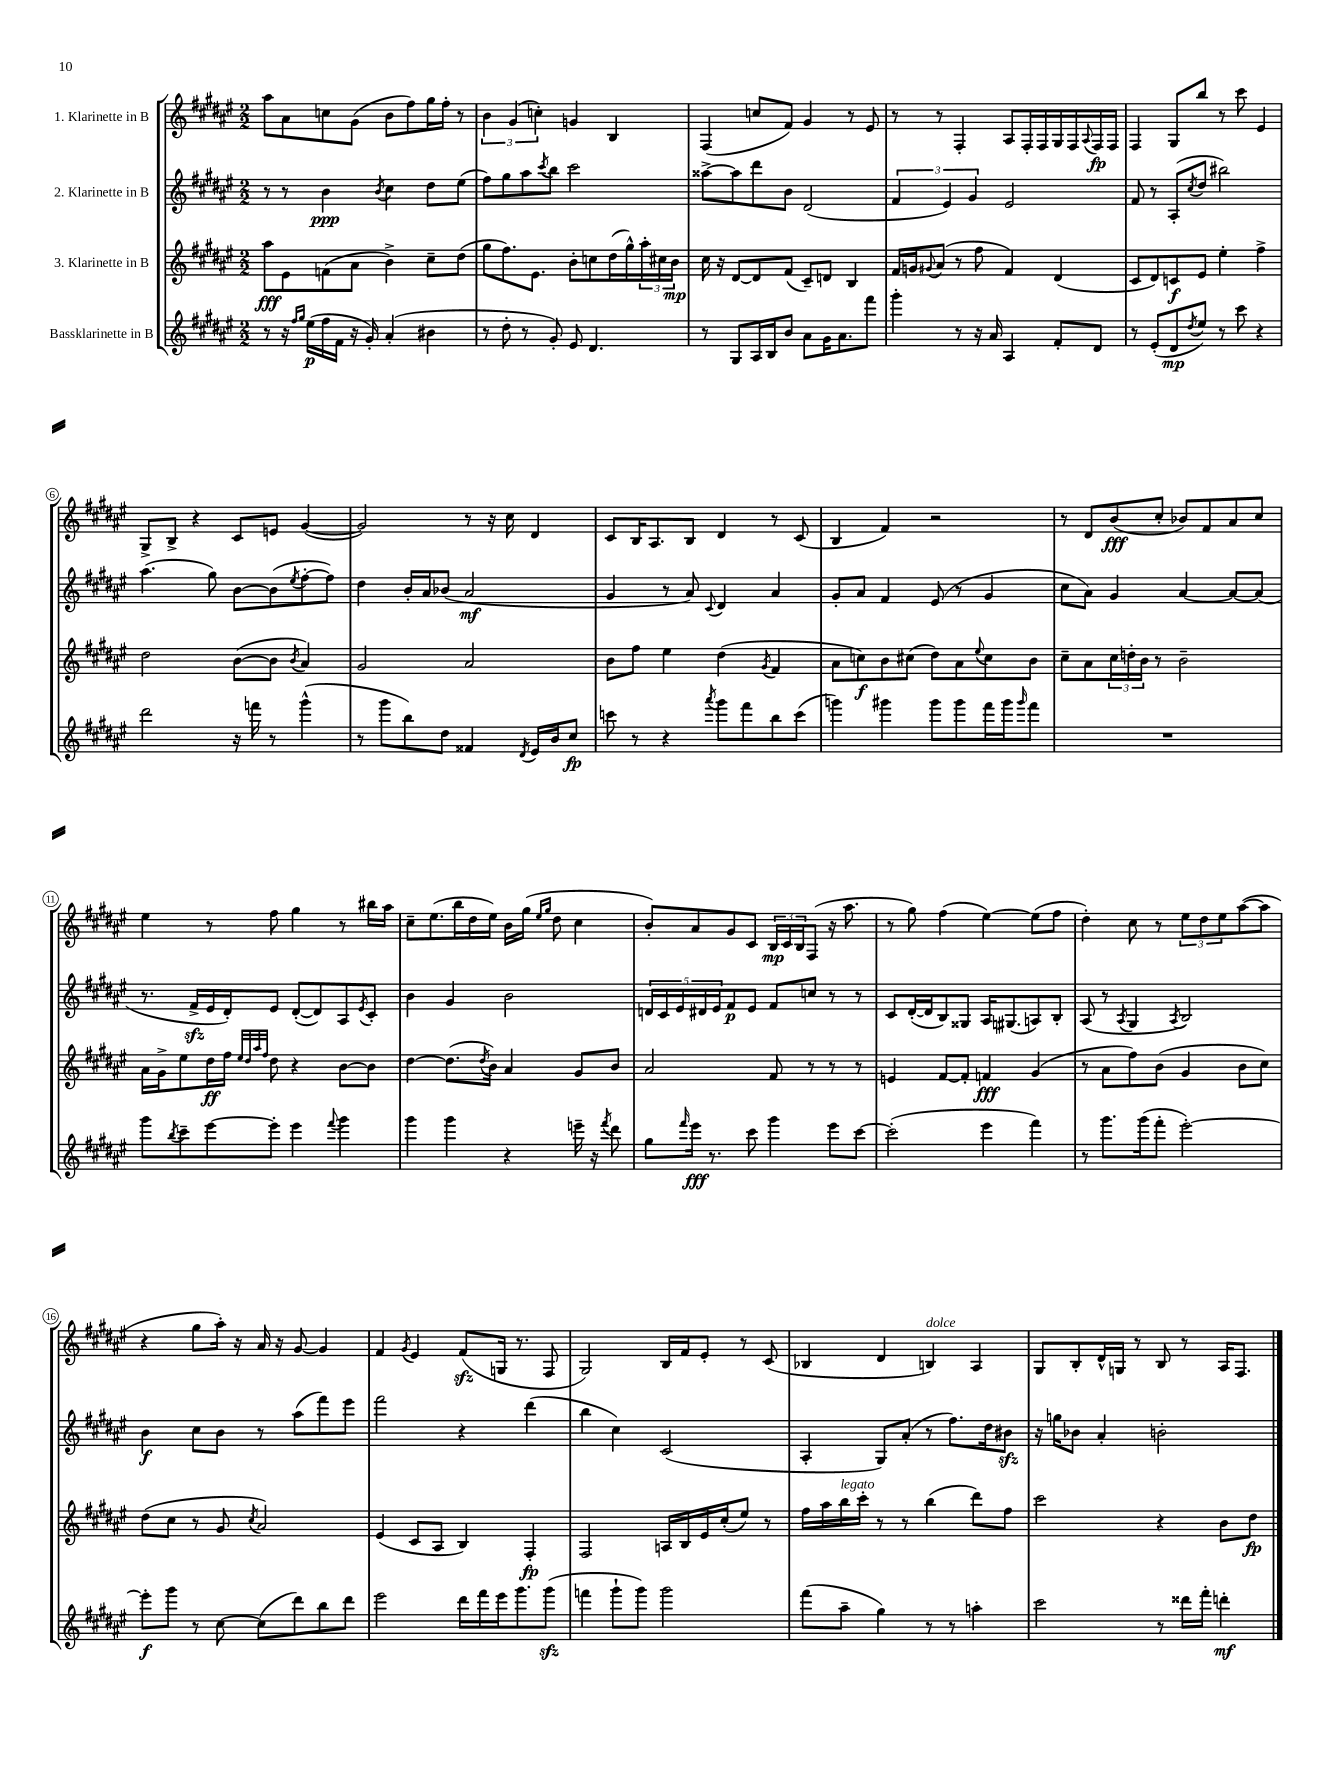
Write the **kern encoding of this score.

**kern	**kern	**kern	**kern
*staff4	*staff3	*staff2	*staff1
*clefG2	*clefG2	*clefG2	*clefG2
*k[f#c#g#d#a#e#]	*k[f#c#g#d#a#e#]	*k[f#c#g#d#a#e#]	*k[f#c#g#d#a#e#]
*M2/2	*M2/2	*M2/2	*M2/2
8r	8aa#\L	8r	8aa#\L
16r	8e#\	8r	8a#\
16qqff#/LL	.	.	.
16qqgg#/JJ	.	.	.
(16ee#\LL	.	.	.
16ff#\	(8f\	4b\	8cc\
16f#\JJ	.	.	.
16r	8a#\J	.	(8g#\J
16g#'/)	.	.	.
.	.	8qb/	.
(4a#'/	4b^\)	4cc#\	8b\L
.	.	.	8ff#\)
4b#\	8cc#~\L	8dd#\L	16gg#\L
.	.	.	16ff#'\JJ
.	(8dd#\J	(8ee#\J	8r
=	=	=	=
8r	8gg#\L	8ff#\L)	6b\
8dd#'\	8.ff#\)	8gg#\	.
.	.	.	(6g#/
8r	.	8aa#\	.
.	8.e#\J	.	.
.	.	.	6cc'\)
.	.	8qccc#/	.
8g#'/)	.	8bb\J	.
8e#/	8b'\L	2ccc#\	4g/
4.d#/	8cc\	.	.
.	(16dd#\L	.	4B/
.	16gg#^^\)	.	.
.	24aa#'\	.	.
.	24cc#\	.	.
.	24b\JJ	.	.
=	=	=	=
8r	16cc#\	[8aa##^\L	(4F#/
.	16r	.	.
8G#/L	[8d#/L	8aa##\]	.
16A#/L	8d#/]	8ddd#\	8cc/L
16B/J	.	.	.
8b/J	(8f#/J	8b\J	8f#/J)
8a#\L	8c#~/L)	(2d#/	4g#/
16g#\K	8d/J	.	.
8.a#\	.	.	.
.	4B/	.	8r
8fff#\J	.	.	8e#/
=	=	=	=
4ggg#'\	16f#/LL	6f#/	8r
.	16g/J	.	.
.	8qqg#/	.	.
.	(8a#/J	.	8r
.	.	6e#/)	.
8r	8r	.	4F#'/
.	.	6g#/	.
16r	8ff#\	.	.
16a#/	.	.	.
4A#/	4f#/)	2e#/	8A#/L
.	.	.	16F#'/L
.	.	.	16F#/
8f#'/L	(4d#/	.	16G#/
.	.	.	16F#/
.	.	.	8qqA#/
8d#/J	.	.	16F#/
.	.	.	16F#/JJ
=	=	=	=
8r	8c#/L	8f#/	4F#/
(8e#'/L	8d#/)	8r	.
8d#/	8c/	(8A#'/L	8G#/L
8qdd#/	.	8qcc#/	.
8ee#/J)	8e#/J	8dd#/J	8bb/J
8r	4ee#'\	2bb#\)	8r
8ccc#\	.	.	8ccc#\
4r	4ff#^\	.	4e#/
=	=	=	=
2ddd#\	2dd#\	(4.aa#\	8G#^/L
.	.	.	8B^/J
.	.	.	4r
.	.	8gg#\)	.
16r	([8b\L	[8b\L	8c#/L
16fff\	.	.	.
8r	8b\]J	(8b\]	8e/J
.	8qb/	8qee#/	.
(4ggg#^^\	4a#/)	[8ff#'\	([4g#/
.	.	8ff#\]J)	.
=	=	=	=
8r	2g#/	4dd#\	2g#/])
8ggg#\L	.	.	.
8bb\)	.	16b'/LL	.
.	.	16a#/J	.
8dd#\J	.	(8b-/J	.
4f##/	2a#/	2a#/	8r
.	.	.	16r
.	.	.	16cc#\
8qd#/	.	.	.
16e#/LL	.	.	4d#/
16b/J	.	.	.
8cc#/J	.	.	.
=	=	=	=
8ccc\	8b\L	4g#/	8c#/L
8r	8ff#\J	.	16B/K
.	.	.	8.A#/
4r	4ee#\	8r	.
.	.	8a#/)	8B/J
8qaaa#/	.	8qqc#/	.
8ggg#\L	(4dd#\	4d#/	4d#/
8fff#\	.	.	.
.	8qg#/	.	.
8bb\	4f#/	4a#/	8r
(8ccc\J	.	.	(8c#/
=	=	=	=
4ggg\)	8a#\L	8g#'/L	4B/
.	8cc\)	8a#/J	.
4ggg#\	8b\	4f#/	4f#/)
.	(8cc#\J	.	.
8ggg#\L	8dd#\L)	(8e#/	2r
8ggg#\	8a#\	8r	.
.	8qqee#/	.	.
16fff#\L	8cc#\	4g#/	.
16ggg#\J	.	.	.
16qqggg#/	.	.	.
8fff#\J	8b\J	.	.
=	=	=	=
1r	8cc#~\L	8cc#\L	8r
.	8a#\	8a#\J)	8d#/L
.	24cc#\L	4g#/	(8b/
.	24dd'\	.	.
.	24b\JJ	.	.
.	8r	.	8cc#'/J
.	2b~\	[4a#/	8b-/L)
.	.	.	8f#/
.	.	8a#/_L	8a#/
.	.	(8a#/]J	8cc#/J
=	=	=	=
8ggg#\L	16a#\LL	8.r	4ee#\
.	16g#^\J	.	.
8qbb/	.	.	.
8ccc#~\	8ee#\	.	.
.	.	16f#^/LL	.
[8eee#\	16dd#\L	16e#/	8r
.	16ff#\JJ	16d#'/J)	.
.	32qqee#/LLL	.	.
.	32qqdd#/	.	.
.	32qqaa#/	.	.
.	32qqff#/JJJ	.	.
8eee#'\]J	8dd#\	8e#/J	8ff#\
4eee#\	4r	([8d#'/L	4gg#\
.	.	8d#/])	.
8qqfff#/	.	.	.
4ggg#\	[8b\L	8A#/	8r
.	.	8qe#/	.
.	8b\]J	8c#'/J	16bb#\LL
.	.	.	16aa#\JJ
=	=	=	=
4ggg#\	[4dd#\	4b\	8cc#~\L
.	.	.	(8.ee#\
4ggg#\	(8.dd#\]L	4g#/	.
.	.	.	16bb\L
.	.	.	16dd#\
.	8qdd#/	.	.
.	16b\Jk)	.	16ee#\JJ)
4r	4a#/	2b\	16b\LL
.	.	.	(16gg#\JJ
.	.	.	16qqee#/LL
.	.	.	16qqgg#/JJ
.	.	.	8dd#\
16eee~\	8g#/L	.	4cc#\
16r	.	.	.
8qfff#/	.	.	.
8ddd#\	8b/J	.	.
=	=	=	=
8gg#\L	2a#/	20d/LL	8b'/L)
.	.	20c#/	.
.	.	20e#/	.
16qqfff#/	.	.	.
16eee#\Jk	.	.	8a#/
.	.	20d#/	.
8.r	.	.	.
.	.	20e#/J	.
.	.	8f#/	8g#/
8ccc#\	.	8e#/J	8c#/J
4ggg#\	8f#/	8f#/L	24B/LL
.	.	.	24c#/
.	.	.	24B/J
.	8r	8cc/J	(8F#/J
8eee#\L	8r	8r	16r
.	.	.	8.aa#\
[8ccc#\J	8r	8r	.
=	=	=	=
(2ccc#'\]	4e/	8c#/L	8r
.	.	([16d#'/L	8gg#\)
.	.	16d#/]J	.
.	[8f#/L	8B/)	(4ff#\
.	8f#'/]J	8G##/J	.
4eee#\	4f/	16A#/LK	[4ee#\)
.	.	(8.G#/	.
4fff#\)	(4g#/	8A/)	(8ee#\]L
.	.	8B'/J	8ff#\J
=	=	=	=
8r	8r	(8A#/	4dd#'\)
8.ggg#\L	8a#\L	8r	.
.	.	8qA#/	.
.	8ff#\)	4G#/	8cc#\
(16ggg#\k	.	.	.
8fff#'\J	(8b\J	.	8r
.	.	8qA#/	.
[2eee#'\)	4g#/	2B/)	12ee#\L
.	.	.	12dd#\
.	.	.	12ee#\
.	8b\L	.	([8aa#\
.	8cc#\J)	.	8aa#\]J
=	=	=	=
8eee#'\]L	(8dd#\L	4b\	4r
8ggg#\J	8cc#\J	.	.
8r	8r	8cc#\L	8gg#\L
[8cc#\	8g#/	8b\J	16aa#'\Jk)
.	.	.	16r
.	8qcc#/	.	.
(8cc#\]L	2a#/)	8r	16a#/
.	.	.	16r
8ddd#\)	.	(8aa#\L	[8g#/
8bb\	.	8fff#\)	4g#/]
8ddd#\J	.	8eee#\J	.
=	=	=	=
2eee#\	(4e#/	2fff#\	4f#/
.	.	.	8qg#/
.	8c#/L	.	4e#/
.	8A#/J	.	.
16ddd#\LL	4B/)	4r	(8f#/L
16fff#\	.	.	.
16eee#\J	.	.	16G/Jk
8.ggg#\	.	.	8.r
.	4F#'/	(4ddd#\	.
(8ggg#\J	.	.	8F#/
=	=	=	=
4fff\	2F#/	4bb\	2G#/)
8ggg#`\L	.	4cc#\)	.
8ggg#\J)	.	.	.
2ggg#\	16A/LL	(2c#/	16B/LL
.	16B/	.	16f#/J
.	16e#/	.	8e#'/J
.	(16cc#'/J	.	.
.	8ee#/J)	.	8r
.	8r	.	(8c#/
=	=	=	=
(8fff#\L	16ff#\LL	4A#'/	4B-/
.	16aa#\	.	.
8aa#~\J	16bb\	.	.
.	16ccc#'\JJ	.	.
4gg#\)	8r	8G#/L)	4d#/
.	8r	(8a#'/J	.
8r	(4bb\	8r	4B/)
8r	.	8.ff#\L)	.
4aa'\	8ddd#\L)	.	4A#/
.	.	16dd#\k	.
.	8ff#\J	8b#\J	.
=	=	=	=
2ccc#\	2ccc#\	16r	8G#/L
.	.	16gg\LK	.
.	.	8b-\J	8B'/
.	.	4a#'/	16d#^^/L
.	.	.	16G/JJ
.	.	.	8r
8r	4r	2b'\	8B/
16ddd##\LL	.	.	8r
16fff#'\JJ	.	.	.
4ddd'\	8b\L	.	16A#/LK
.	.	.	8.F#/J
.	8dd#\J	.	.
==	==	==	==
*-	*-	*-	*-
